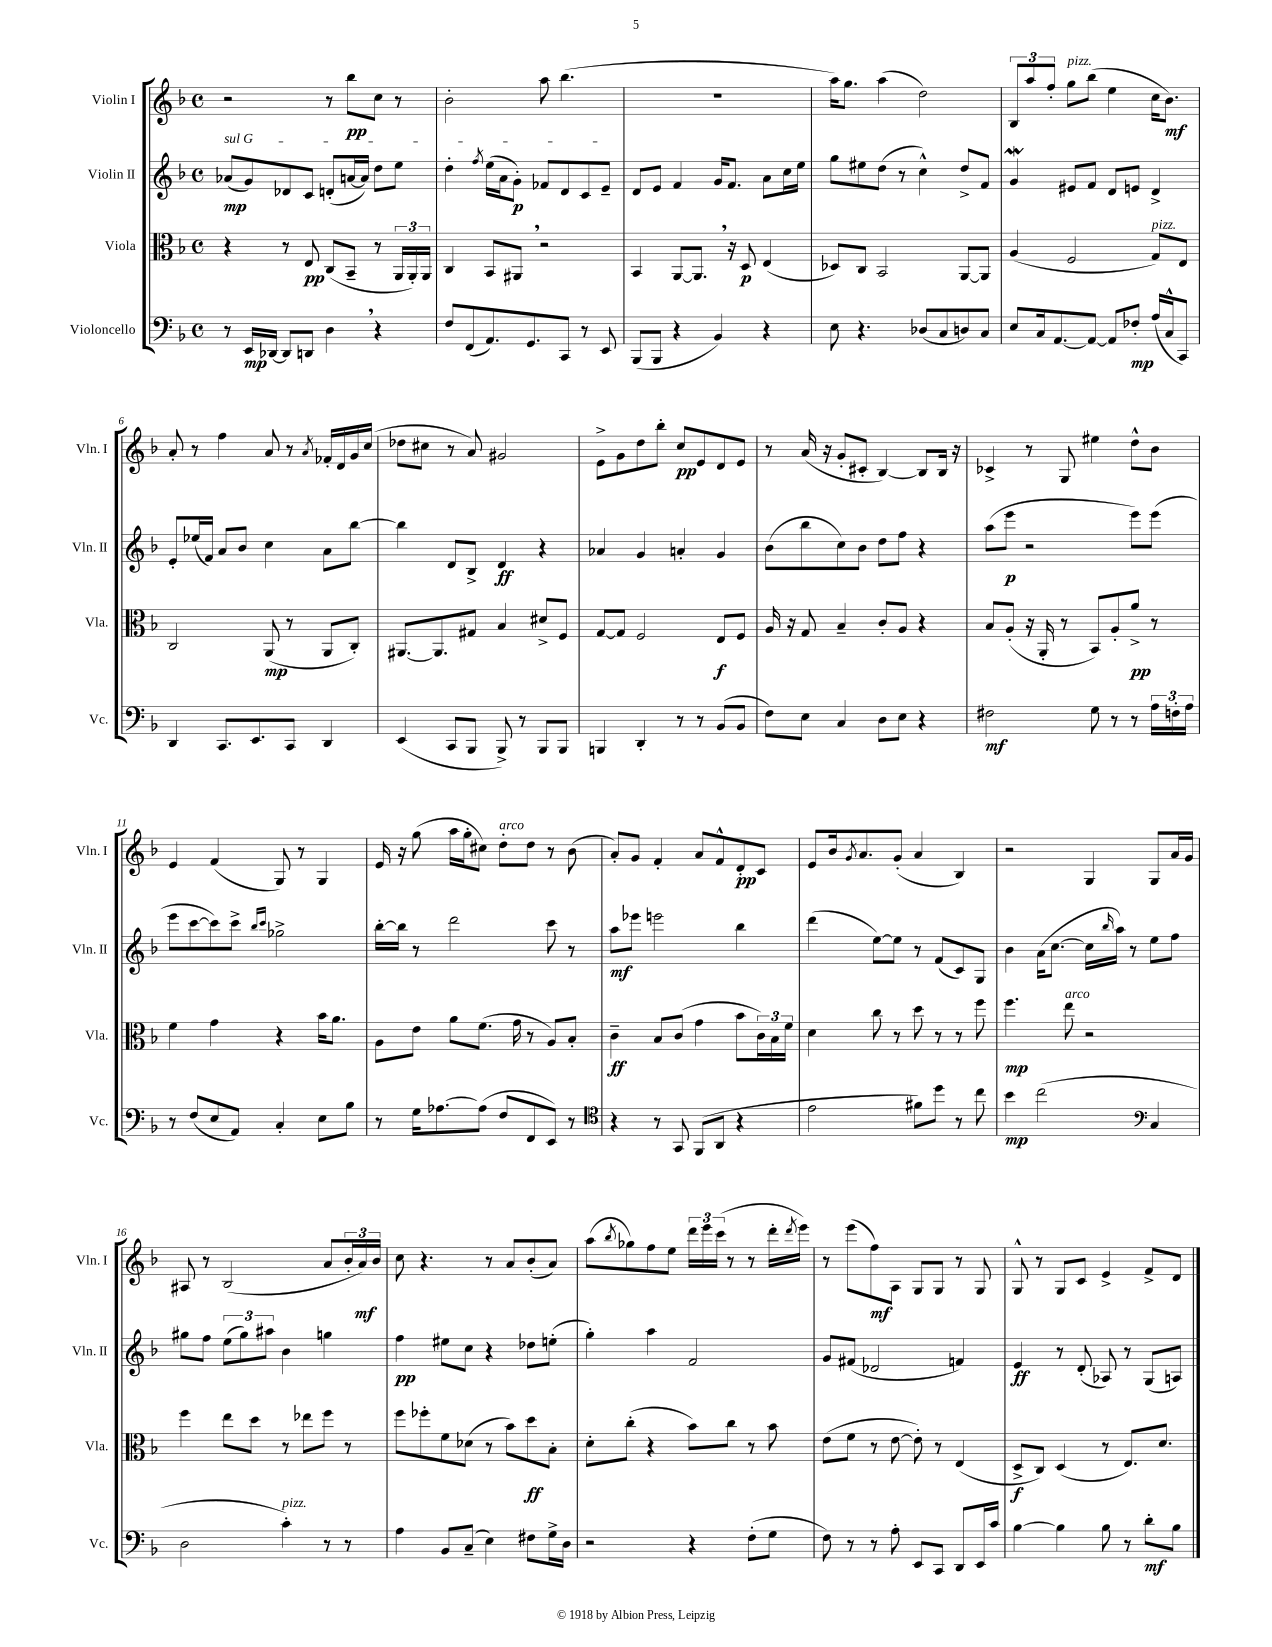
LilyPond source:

<<
\new StaffGroup <<
\new Staff = "s0" \with { instrumentName = "Violin I" shortInstrumentName = "Vln. I" } {
    \clef treble \key f \major \defaultTimeSignature \time 4/4
    r2 r8 bes''8\pp c''8 r8 |
    bes'2-. a''8 bes''4.( |
    r1 |
    a''16) g''8. a''4( d''2) |
    \tuplet 3/2 { bes8 a''8 f''8-. } g''8^\markup { \italic "pizz." } bes''8( e''4 c''16 bes'8.\mf) |
    a'8-. r8 f''4 a'8 r8 \acciaccatura { a'8 } fes'16-. d'16 g'16 c''16( |
    des''8 cis''8 r8 a'8) gis'2 |
    e'8-> g'8 d''8 bes''8-. c''8\pp e'8 d'8 e'8 |
    r8 a'16( r16 g'8-. cis'8-. bes4~) bes8 bes16 r16 |
    ces'4-> r8 g8 eis''4 d''8-^ bes'8 |
    e'4 f'4( g8) r8 g4 |
    e'16 r16 g''8( a''16 g''16-. cis''8) d''8-.^\markup { \italic "arco" } d''8 r8 bes'8( |
    a'8-.) g'8 f'4-. a'8 f'8-^ d'8-.\pp c'8 |
    e'8 bes'16 \acciaccatura { g'8 } a'8. g'8-.( a'4 bes4) |
    r2 g4 g8 a'16 g'16 |
    ais8 r8 bes2( a'8 \tuplet 3/2 { bes'16-. a'16\mf) bes'16 } |
    c''8 r4. r8 a'8 bes'8-.( a'8) |
    a''8( \acciaccatura { bes''8 } ges''8) f''8 e''8 \tuplet 3/2 { d'''16 e'''16 c'''16( } r8 r8 d'''16-. \acciaccatura { d'''8 } e'''16) |
    r8 e'''8( f''8\mf) a8 g8 g8 r8 g8 |
    g8-^ r8 g8 c'8 e'4-> f'8-> d'8 \bar "|." |
}
\new Staff = "s1" \with { instrumentName = "Violin II" shortInstrumentName = "Vln. II" } {
    \clef treble \key f \major \defaultTimeSignature \time 4/4
    \once \override TextSpanner.bound-details.left.text = \markup { \italic "sul G" } aes'8\mp\startTextSpan( g'8) des'8 c'8 d'8-.( a'16~ a'16) d''8 e''8 |
    d''4-. \acciaccatura { f''8 } e''16( a'16 g'8-.\p) fes'8 d'8 c'8 e'8--\stopTextSpan |
    d'8 e'8 f'4 g'16 f'8. a'8 c''16 e''16 |
    g''8 eis''8 d''8( r8 c''4-^) d''8-> f'8 |
    g'4\mordent eis'8 f'8 d'8 e'8 d'4-> |
    e'8-. ees''16( f'16) a'8 bes'8 c''4 a'8 bes''8~ |
    bes''4 d'8 bes8-> d'4\ff r4 |
    aes'4 g'4 a'4-. g'4 |
    bes'8( bes''8 c''8) bes'8 d''8 f''8 r4 |
    a''8( e'''8\p r2 e'''8) e'''8( |
    e'''8 c'''8~ c'''8) c'''8-> \grace { bes''16 c'''16 } ges''2-> |
    bes''16~-. bes''16 r8 d'''2 c'''8 r8 |
    a''8\mf ees'''8 e'''2 bes''4 |
    d'''4( e''8~) e''8 r8 f'8( c'8) g8 |
    bes'4 a'16( c''8.~ c''16 \grace { bes''16 } a''16) r8 e''8 f''8 |
    gis''8 f''8 \tuplet 3/2 { e''8( gis''8) ais''8 } bes'4 g''4 |
    f''4\pp eis''8 c''8 r4 des''8 e''8-.( |
    g''4-.) a''4 f'2 |
    g'8 fis'8( des'2 f'4) |
    e'4\ff r8 d'8-.( aes8) r8 g8( a8) \bar "|." |
}
\new Staff = "s2" \with { instrumentName = "Viola" shortInstrumentName = "Vla." } {
    \clef alto \key f \major \defaultTimeSignature \time 4/4
    r4 r8 e8\pp c8( bes,8-- r8 \tuplet 3/2 { a,16 a,16-.) a,16 } |
    c4 bes,8 ais,8 \breathe r2 |
    bes,4 a,8~ a,8. \breathe r16 d8\p e4( |
    des8) c8 bes,2 a,8~ a,8 |
    a4( f2 g8^\markup { \italic "pizz." }) e8 |
    c2 a,8\mp( r8 a,8 c8-.) |
    ais,8.~ ais,8. gis8 bes4 dis'8-> f8 |
    g8~ g8 f2 e8\f f8 |
    a16 r16 g8 bes4-- c'8-. a8 r4 |
    bes8 a8-.( r16 a,16-. r8 bes,8) a8-. a'8->\pp r8 |
    f'4 g'4 r4 bes'16 a'8. |
    a8 e'8 a'8 f'8.( g'16 r8 a8) bes8-. |
    c'4--\ff bes8 c'8( g'4 bes'8 \tuplet 3/2 { c'16) bes16 f'16 } |
    d'4 c''8 r8 d''8 r8 r8 f''8 |
    f''4.\mp e''8^\markup { \italic "arco" } r2 |
    f''4 e''8 d''8 r8 ees''8 f''8 r8 |
    f''8 fes''8-. f'8 des'8( r8 bes'8) d''8\ff bes8-. |
    d'8-. c''8-.( r4 bes'8) c''8 r8 bes'8 |
    e'8( f'8 r8 e'8~ e'8-.) r8 e4( |
    d8->\f c8) d4( r8 e8.) d'8. \bar "|." |
}
\new Staff = "s3" \with { instrumentName = "Violoncello" shortInstrumentName = "Vc." } {
    \clef bass \key f \major \defaultTimeSignature \time 4/4
    r8 e,16\mp des,16~ des,8 d,8 d4 \breathe r4 |
    f8 f,8( a,8.) g,8. c,8 r8 e,8 |
    bes,,8( bes,,8 r4 bes,4) r4 |
    e8 r4. des8( c8 d8) c8 |
    e8 c16 a,8.~ a,8~ a,8 fes8-.\mp a16( c16-^ c,8) |
    d,4 c,8. e,8. c,8 d,4 |
    e,4( c,8 bes,,8 bes,,8->) r8 bes,,8 bes,,8 |
    b,,4 d,4-. r8 r8 bes,8( bes,8 |
    f8) e8 c4 d8 e8 r4 |
    fis2\mf g8 r8 r8 \tuplet 3/2 { a16 f16-. a16 } |
    r8 f8( e8 a,8) c4-. e8 bes8 |
    r8 g16 aes8.~ aes8( f8 f,8 e,8) r8 |
    \clef tenor r4 r8 g,8 f,8( a,8 r4 |
    e'2 fis'8) d''8 r8 c''8 |
    bes'4\mp c''2( \clef bass c4 |
    d2 c'4-.^\markup { \italic "pizz." }) r8 r8 |
    a4 bes,8 c8--( e4) fis8 g16-> d16 |
    r2 r4 f8-.( g8 |
    f8) r8 r8 a8-. e,8 c,8 d,8 e,16 c'16 |
    bes4~ bes4 bes8 r8 d'8-.\mf bes8 \bar "|." |
}
>>
>>
